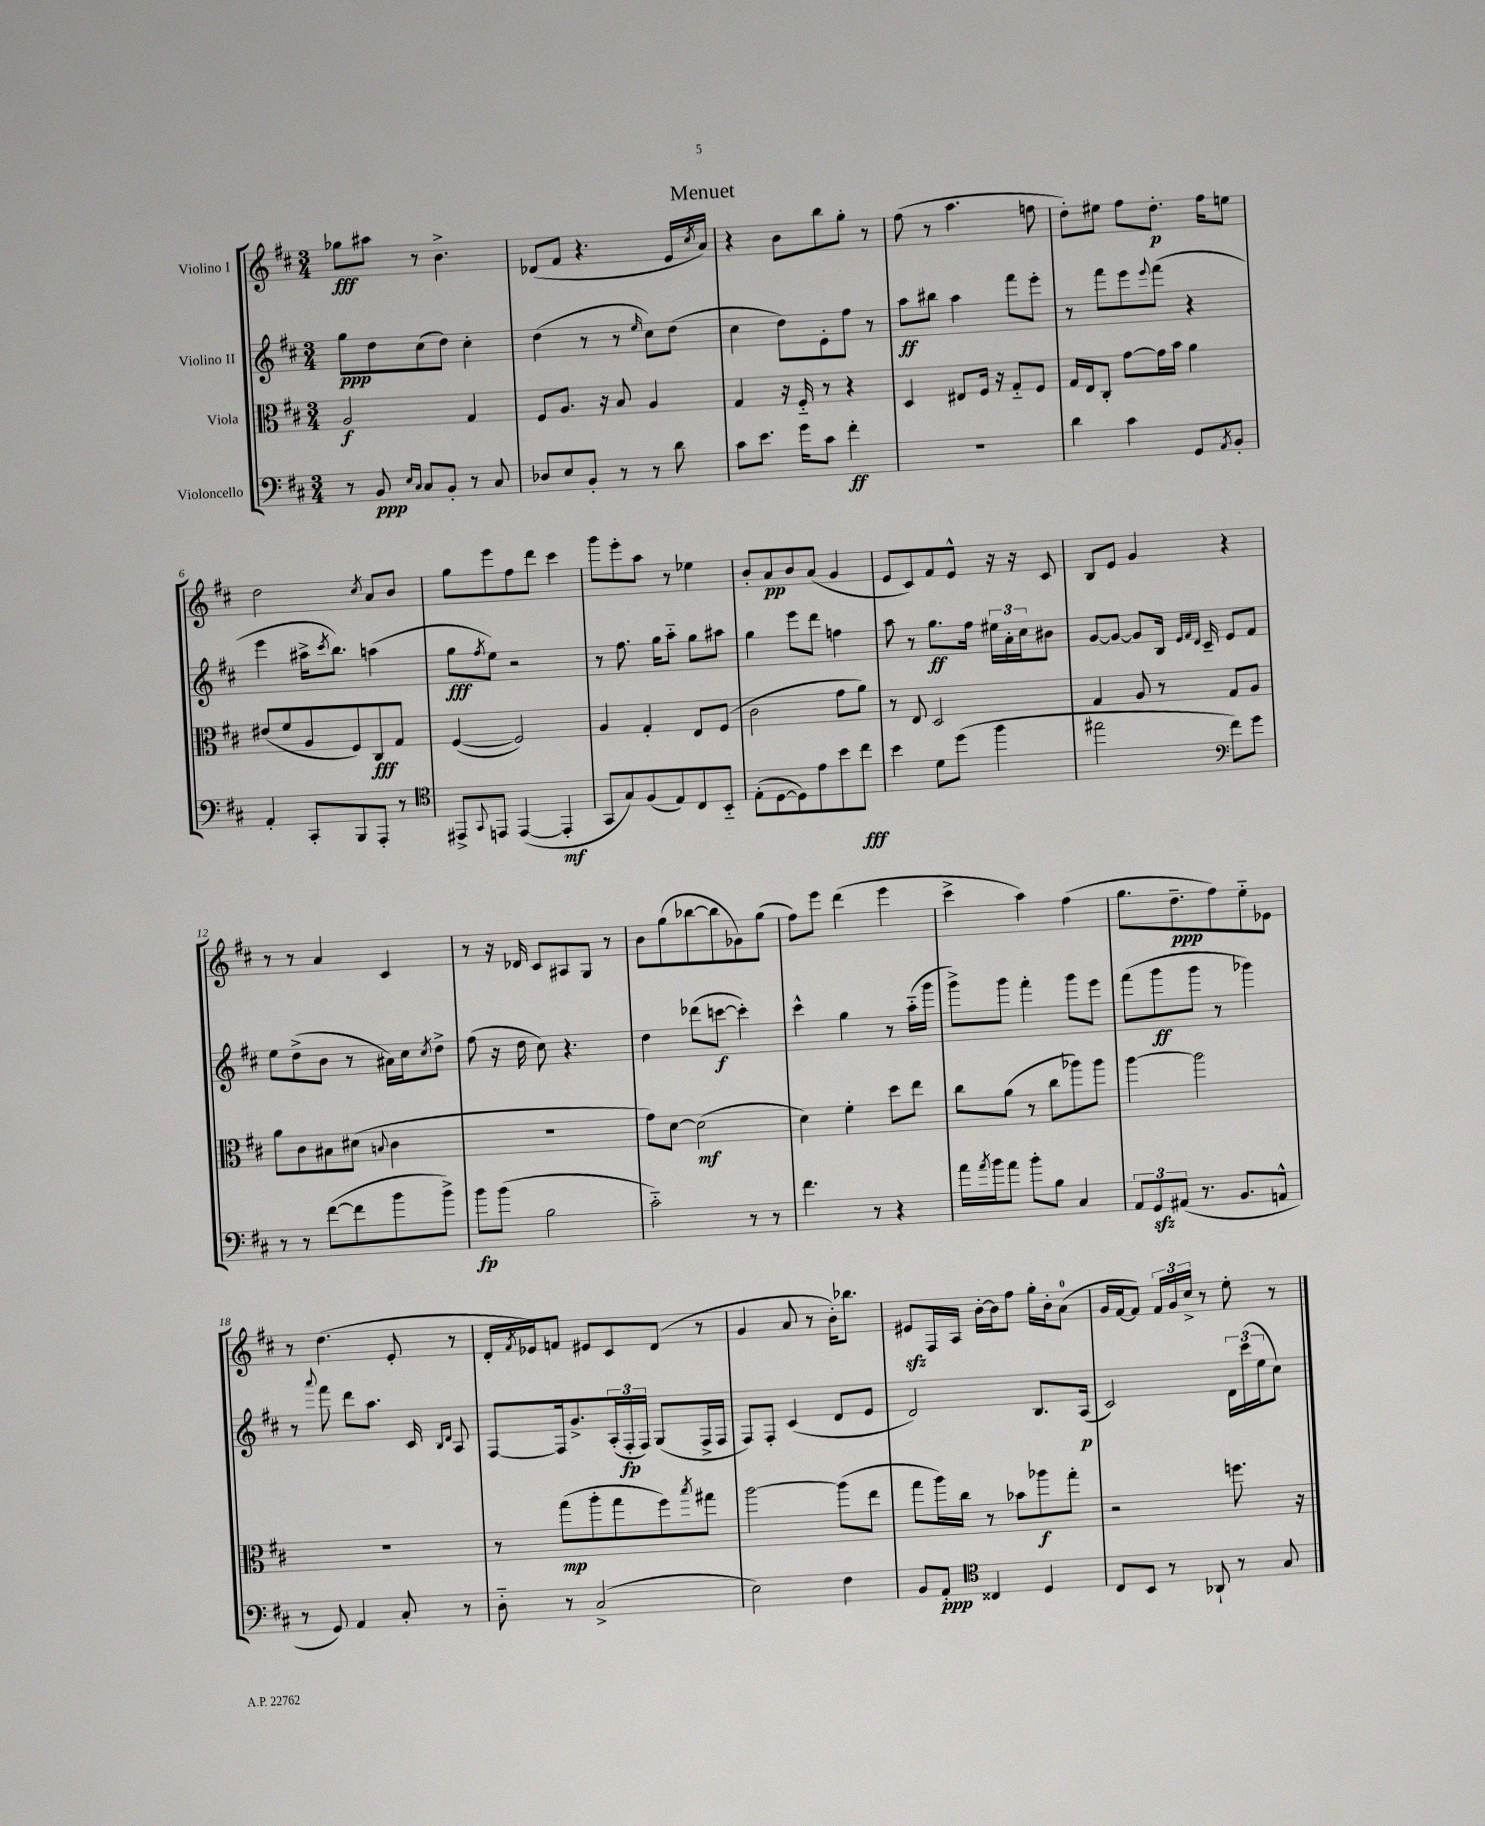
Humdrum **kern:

**kern	**kern	**kern	**kern
*staff4	*staff3	*staff2	*staff1
*clefF4	*clefC3	*clefG2	*clefG2
*k[f#c#]	*k[f#c#]	*k[f#c#]	*k[f#c#]
*M3/4	*M3/4	*M3/4	*M3/4
8r	2A	8gg	8gg-
8BB	.	8dd	8aa#
16qqE	.	.	.
16qqC#	.	.	.
8C#	.	(8cc#	8r
8BB'	.	8dd)	4.b^
8r	4G	4cc#'	.
8C#	.	.	.
=	=	=	=
8D-	8F#	(4dd	(8d-
8E	8.A	.	8f#
8BB'	.	8r	4.r
.	16r	.	.
8r	8B	8r	.
.	.	16qqee	.
8r	4A	8cc#)	.
8d	.	(8dd	16e
.	.	.	8qcc#
.	.	.	16a)
=	=	=	=
8c#	4G	4cc#	4r
8.e	.	.	.
.	16r	8dd)	8b
16g	16F#'~	.	.
8c#	8r	8e'	8bb
4f#'	4r	8ff#	8gg'
.	.	8r	8r
=	=	=	=
2.r	4D	8aa	(8ff#
.	.	8bb#	8r
.	8E#	4aa	4.aa
.	16F#	.	.
.	16r	.	.
.	8G'~	8fff#	.
.	8F#	8eee'	8ff
=	=	=	=
4d	16G	8r	8dd')
.	16E	.	.
.	8C#'	8fff#	8ee#
4c#	[8g	8eee	8ff#
.	.	8qqeee	.
.	16g]	(8fff#	8.dd'
.	16b	.	.
8GG	4a	4r	.
.	.	.	16ff#
8qAA	.	.	.
8BB'	.	.	8ee
=	=	=	=
4AA'	(8e#	4eee	2dd
.	8f#	.	.
8CC#'	8A	16aa#^	.
.	.	8qccc#	.
.	.	8.bb)	.
8BBB	8F#)	.	.
.	.	.	8qcc#
8AAA'	8C#	(4aa	8a
8r	8G	.	8b
=	=	=	=
*clefC4	*	*	*
8EE#^	([4F#	8gg	8gg
8qqGG	.	8qff#	.
8EE	.	8ee)	8eee
([4EE	2F#])	2r	8ff#
.	.	.	8ddd
4EE']	.	.	4ccc#
=	=	=	=
8GG	4A	8r	8ggg
8G)	.	8.ff#	8eee'
(8F#	4G'	.	8aa
.	.	16gg	.
8E)	.	8aa'~	8r
8C#	8E	8gg	4ee-
8BB'~	(8F#	8aa#	.
=	=	=	=
(8E'	2c#	4gg	8b'
[8D	.	.	8a
8D])	.	8eee	8b
8e	.	8ddd	(8a
8b	8g	4ff	4g
8cc#	8a)	.	.
=	=	=	=
4b	8r	8aa	8e
.	8E	8r	8c#)
8d	2D	8.gg	8f#
(8dd	.	.	8e^^
.	.	16ff#	.
4ff#	.	24ee#	16r
.	.	24a'	.
.	.	.	16r
.	.	24cc#	.
.	.	8b#	8c#
=	=	=	=
2ee#	4G	[8g	8B
.	.	8g_	8e
.	8A	8g]	4g
.	8r	16B	.
.	.	32qqe	.
.	.	32qqf#	.
.	.	32qqd	.
.	.	16c#~	.
*clefF4	*	*	*
8f#)	8G	8e	4r
8g	8A	8f#	.
=	=	=	=
8r	8a	8ee	8r
8r	8c#	(8dd^	8r
([8f#	8B#	8b	4a
8f#]	(8d#	8r	.
.	8qqB	.	.
8b	4c#	16a#)	4c#
.	.	16cc#	.
.	.	8qcc#	.
8b^)	.	8dd^	.
=	=	=	=
8b	2.r	(8ff#	8r
(8b	.	16r	16r
.	.	16dd	16d-
2B	.	8cc#)	8c#
.	.	4.r	8A#
.	.	.	8G
.	.	.	8r
=	=	=	=
2c#'~)	8g)	4dd	8b
.	[8d	.	(8gg
.	(2d]	(8ddd-	[8bb-
.	.	[8ccc	8bb-]
8r	.	4ccc'])	8g-)
8r	.	.	(8gg
=	=	=	=
4.f#	4d)	4ccc#^^	8ff#)
.	.	.	8eee
.	4f#'	4gg	(4ddd
8r	.	.	.
4r	8dd	8r	4eee
.	8ee	(16aa'~	.
.	.	16ggg	.
=	=	=	=
16a	8cc#	8ggg^)	4ccc#^
8qa	.	.	.
16b	.	.	.
8a	(8a	8ggg	.
8b'	8r	4fff#'	4aa)
8B	8cc#	.	.
4C#	8aa-)	8ggg	(4ff#
.	8aa-	8eee	.
=	=	=	=
12AA	[4aa	(8fff#	8.gg
12GG	.	.	.
.	.	8ggg	.
(12AA#	.	.	.
.	.	.	8.dd~
8.r	2aa]	8ggg	.
.	.	8r	8ff#)
8.BB	.	.	.
.	.	4ggg-)	8ee'~
8AA^^	.	.	8e-
=	=	=	=
8r	2.r	8r	8r
.	.	8qqaaa	.
8GG)	.	8fff#	(4.dd
4AA	.	8ddd	.
.	.	8.aa	.
8C#'	.	.	8e'
.	.	16c#	.
.	.	16qqB	.
.	.	16qqd	.
8r	.	8A	8r
=	=	=	=
8D'~	8r	[8F#	16d'
.	.	.	8qf#
.	.	.	16e-)
8r	(8gg	16F#]	8f
.	.	8.g^	.
(2C#^	8aa'	.	8e#
.	8gg	(24A'	8c#
.	.	24F#'	.
.	.	24F#)	.
.	8ff#)	(8G	(8d
.	8qbb	.	.
.	8gg#	16F#^	8r
.	.	16F#	.
=	=	=	=
2E)	[2aa	8F#)	4g
.	.	8F#'	.
.	.	(4c#	8a
.	.	.	8r
4F#	(8aa]	8d	16b')
.	.	.	8.bb-
.	8ee	8e	.
=	=	=	=
8BB	8gg	2d)	8e#
8AA'	16aa)	.	16F#
.	16cc#	.	16A
*clefC4	*	*	*
4C##	8r	.	[16b'
.	.	.	16b]
.	8b-	.	8ff#
4D	8aa-	8.B	16gg'
.	.	.	16b'
.	8gg'	.	(8a
.	.	(16A	.
=	=	=	=
8C#	2r	2c#)	16g
.	.	.	[16f#
8BB	.	.	8f#])
8r	.	.	24f#
.	.	.	24g
.	.	.	24cc#^
8AA-`	.	.	8r
8r	8.ff	24d	8ee'
.	.	(24ccc#	.
.	.	24ee	.
8G	.	8cc#)	8r
.	16r	.	.
==	==	==	==
*-	*-	*-	*-
